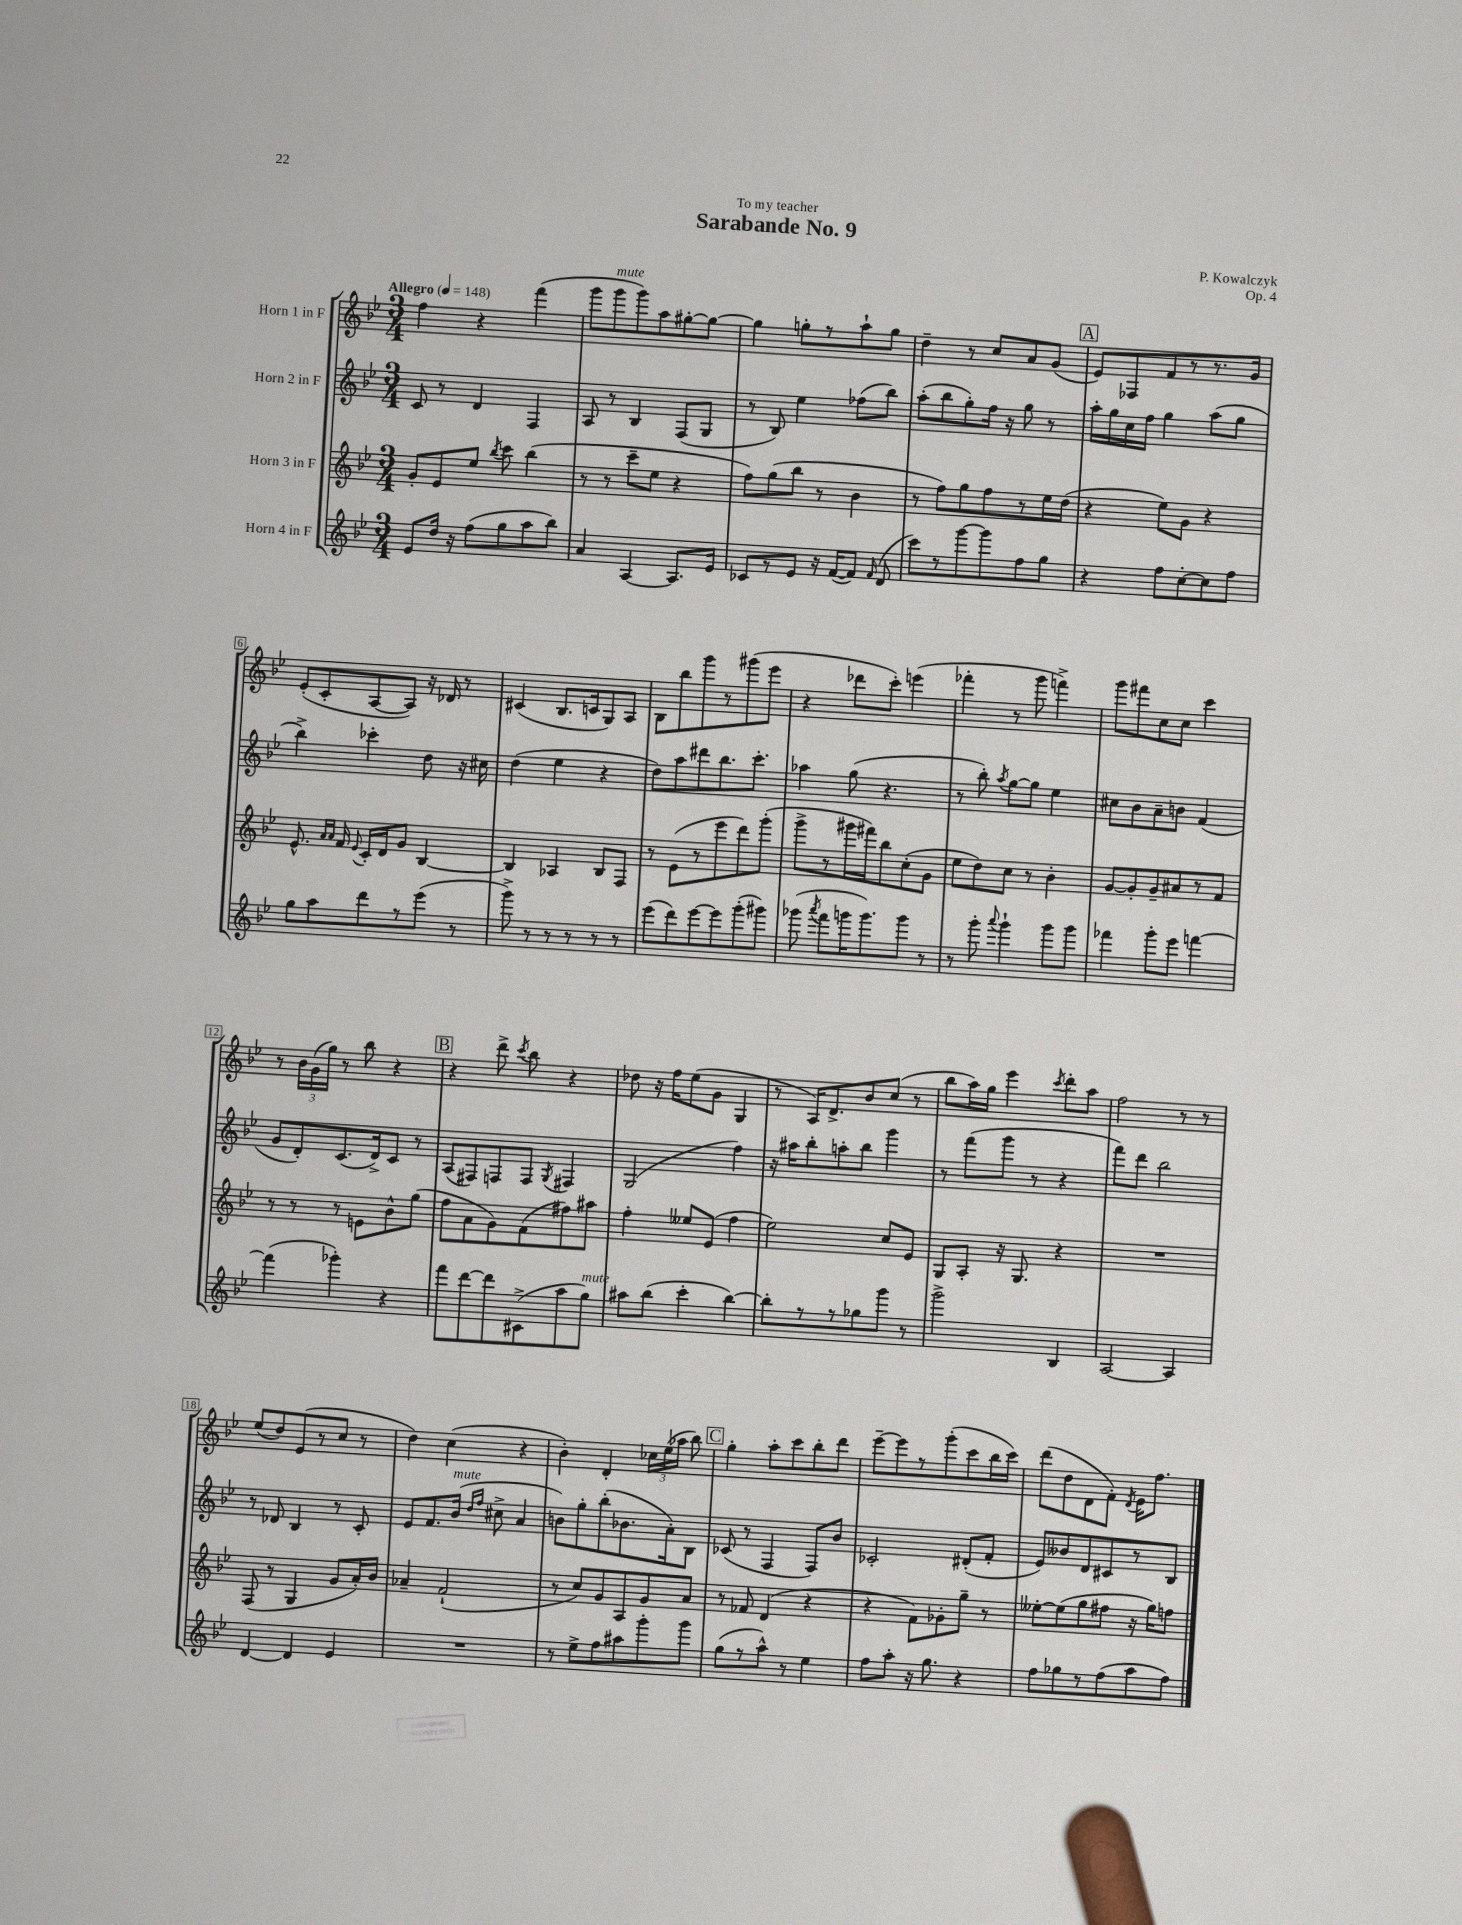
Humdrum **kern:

**kern	**kern	**kern	**kern
*part4	*part3	*part2	*part1
*staff4	*staff3	*staff2	*staff1
*I"Horn 4 in F	*I"Horn 3 in F	*I"Horn 2 in F	*I"Horn 1 in F
*clefG2	*clefG2	*clefG2	*clefG2
*k[b-e-]	*k[b-e-]	*k[b-e-]	*k[b-e-]
*M3/4	*M3/4	*M3/4	*M3/4
*MM148	*MM148	*MM148	*MM148
=1	=1	=1	=1
!	!	!	!LO:TX:a:B:t=Allegro
8e-/L	8g'/L	8c/	4ff\
16dd/Jk	8e-/	8r	.
16r	.	.	.
(8ff\L	8ee-/J	4d/	4r
.	8qbb-/	.	.
8gg\	8ccc\	.	.
8aa\	(4bb-\	4F/	(4fff\
8bb-\J)	.	.	.
=2	=2	=2	=2
4a/	8r	8A/	8ggg\L
!	!	!	!LO:TX:a:i:t=mute
.	8r	8r	8ggg\
[4A/	8ccc~\L	4B-/	8ggg\)
.	8ee-\J	.	8aa\
8.A/L]	4r	(8F/L	[8gg#X'\
.	.	8G/J	8gg#\J_
16e-/Jk	.	.	.
=3	=3	=3	=3
8c-X/L	8ff\L)	8r	4gg#\]
8r	(8gg\	8B-/)	.
8e-/J	8bb-\J	4ee-\	8ggn'\L
16r	8r	.	8r
([16f/KL	.	.	.
8f/J])	4b-\	(8ff-X\L	8aa`\
16qqf/	.	.	.
(8d/	.	8bb-\J)	8gg\J
=4	=4	=4	=4
8ccc\L)	8r	(8aa'\L	4dd~\
8r	8ff\L)	8bb-\	.
[8ggg\	8gg\	8gg'\)	8r
8ggg\]	8ff\	16ff\Jk	8cc/L
.	.	16r	.
8ff\	8r	8gg\	8a/
8gg\J	16ee-\L	8r	(8g/J
.	(16dd\JJ	.	.
!!LO:REH:place=s1:t=A
=5	=5	=5	=5
4r	4r	16aa'\LL	8e-/L)
.	.	16gg\	.
.	.	16cc\	8F-X/
.	.	16ff\JJ	.
8ff\L	8ee-\L)	4gg\	8f/
[8cc'\	8g\J	.	8r
8cc\]	4r	(8aa\L	8.r
8ff\J	.	8gg\J	.
.	.	.	16g/Jk
!!LO:LB:g=z
=6	=6	=6	=6
8gg\L	8.e-^^/	4bb-^\)	(8e-'/L
8aa\	.	.	8c'/
.	16qqa/LL	.	.
.	16qqa/JJ	.	.
.	16f/	.	.
.	8qqe-/	.	.
8ddd\	16c'/LL	4ccc-X'\	[8A/
.	16d/J	.	.
8r	8g/J	.	8A/J])
(8eee-\J	[4B-/	8dd\	16r
.	.	.	16d-X/
8r	.	16r	8r
.	.	16cc#X\	.
=7	=7	=7	=7
8ggg^\)	4B-/]	(4dd\	(4c#X/
8r	.	.	.
8r	4A-X/	4ee-\	8.B-/L
8r	.	.	.
.	.	.	16cn/k
8r	8B-/L	4r	8G/)
8r	8F/J	.	8A/J
=8	=8	=8	=8
(8eee-\L	8r	8dd\L)	8B-\L
8ddd\)	(8e-\L	8aa\	8bb-\
[8eee-\	8r	8ddd#X\	8ggg\
8eee-\]	8eee-\	8.bb-\	8r
(8ggg'\	8ddd\)	.	(8ggg#X\
.	.	8.ccc'\J	.
8ggg#X\J)	(8ggg'\J	.	8eee-\J
=9	=9	=9	=9
(8ggg-X\	8ggg^\L	4aa-X\	4r
8qaaa/	.	.	.
8fff\L	8r	.	.
16gggn\K	16ggg#X\L	(8gg\	8ddd-X\L
8.ggg\)	16fff#X\J)	.	.
.	8bb-\	4.r	8ccc'\J)
8ggg\J	(8cc'\	.	(4eeen\
8r	8g\J	.	.
=10	=10	=10	=10
8r	8ee-\L	8r	4fff-X'\
8ggg'\	8dd\)	8bb-'\)	.
8qqaaa/	.	8qaa/	.
4ggg`\	8cc\J	[8gg\L	8r
.	8r	8gg\J]	8ggg\
8ggg\L	4b-'\	4ee-\	4fffn^\)
8ggg\J	.	.	.
=11	=11	=11	=11
4fff-X\	[8g/L	8cc#X\L	8ggg\L
.	8g'/]	8b-\	8fff#X\
8ggg'\L	8g~/	8a~\	8cc\
8eee-\J	8a#X/	8bn\J	8cc\J
[4fffn\	8r	(4f/	4ccc\
.	8f/J	.	.
!!LO:LB:g=z
=12	=12	=12	=12
(4fff\]	8r	8g/L	8r
.	8r	8d'/)	24b-\LL
.	.	.	(24g\
.	.	.	24gg\JJ)
4ggg-X'\)	8r	(8.c/	8r
.	8en\L	.	8bb-\
.	.	16d^/k)	.
4r	8b-^^\	8c/J	4r
.	(8gg\J	8r	.
!!LO:REH:place=s1:t=B
=13	=13	=13	=13
8fff\L	8ff\L	(8A/L	4r
[8ddd\	8a\	8F#X/)	.
8ddd\]	8g\)	8Fn/	8ddd^\
.	.	.	8qccc/
(8c#X^\	(8f\	8F/J	8bb-\
.	.	8qG/	.
8aa\	8ff#X\)	4F#X/	4r
!LO:TX:a:i:t=mute	!	!	!
8gg\J)	8aa#X\J	.	.
=14	=14	=14	=14
8aa#X\L	4ff'\	(2G/	8dd-X\
(8bb-\J	.	.	16r
.	.	.	16ff\KL
4ccc'\	8ee--X/L	.	(8ee-\
.	(8e-/J	.	8g\J
[4bb-\)	4ff\	4ff\)	4G/
=15	=15	=15	=15
8bb-'\L]	2ee-\)	16r	8r
.	.	16aa#X\KL	.
8r	.	8bb-'\	16A/KL)
.	.	.	8.d^/
8r	.	8aan'\	.
8gg-X\	.	8bb-\J	8b-/
8ggg\J	8cc/L	4ggg\	(8cc/J
8r	8e-/J	.	8r
=16	=16	=16	=16
2ggg^\	8G/L	8r	8bb-\L
.	8A'/J	(8fff\L	16aa\L)
.	.	.	16gg\JJ
.	16r	8ggg\J	4eee-\
.	8.G/	.	.
.	.	8r	.
.	.	.	8qccc/
4B-/	4r	4r	8ddd'\L
.	.	.	8aa\J
=17	=17	=17	=17
[2A/	2.r	8fff\L)	2ff\
.	.	8ddd\J	.
.	.	2bb-\	.
4A/]	.	.	8r
.	.	.	8r
!!LO:LB:g=z
=18	=18	=18	=18
[4d/	(8F/	8r	(8ee-/L
.	8r	8d-X/	8dd/)
4d/]	4G/	4B-/	(8e-/
.	.	.	8r
4e-/	8g/L	8r	8cc/J
.	16a'/L)	8c'/	8r
.	16b-/JJ	.	.
=19	=19	=19	=19
2.r	4a-X~/	8e-/L	4dd\)
.	.	8.f/	.
.	(2f`/	.	(4cc\
!	!	!LO:TX:a:i:t=mute	!
.	.	(16b-/Jk	.
.	.	16qqdd/LL	.
.	.	16qqff/JJ	.
.	.	8cc#X^\	.
.	.	4a/	4r
=20	=20	=20	=20
8r	8r	8bn\L)	4b-'\)
8ee-^\L	8cc/L)	8gg'\	.
8ff\	8g/	(8bb-'\	4d'/
8aa#X\	8A/	8.b-X\	.
8ggg'\	8g/	.	24cc-X\LL
.	.	.	(24ee-\
.	.	16a'\k)	.
.	.	.	24aa-X\JJ
8ggg\J	8a/J	8B-\J	8bb-\)
!!LO:REH:place=s1:t=C
=21	=21	=21	=21
(8gg\L	8r	(8c-X/	4gg'\
8r	8f-X/	8r	.
8aa^^\J)	(4d/	4F/	8aa'\L
8r	.	.	8ccc\
4ee-\	4r	8F/L)	8bb-'\
.	.	8b-/J	8ddd\J
=22	=22	=22	=22
8ff\L	4r	2c-X'/	[8eee-~\L
8aa'\J	.	.	8eee-\]
16r	8f\L)	.	8r
8.gg\	.	.	.
.	8g-X'\	.	(8ggg'\
4r	8gg~\J	(8d#X'/L	8ccc\
.	8r	8f'/J	16bb-\L
.	.	.	16ccc\JJ)
=23	=23	=23	=23
8ff\L	[8ee--X'\L	8e-/L)	(8ddd\L
8gg-X\	(8ee--\]	8b--X/	8dd\
8r	8gg\	8d/	8d\
(8ff\	8ff#X\J	8c#X/	8f'\J)
.	.	.	8qd/
8aa\	16r	8r	16e-\KL
.	16gg\KL)	.	8.ff\J
8ff\J)	8ffn\J	8B-/J	.
==	==	==	==
*-	*-	*-	*-
